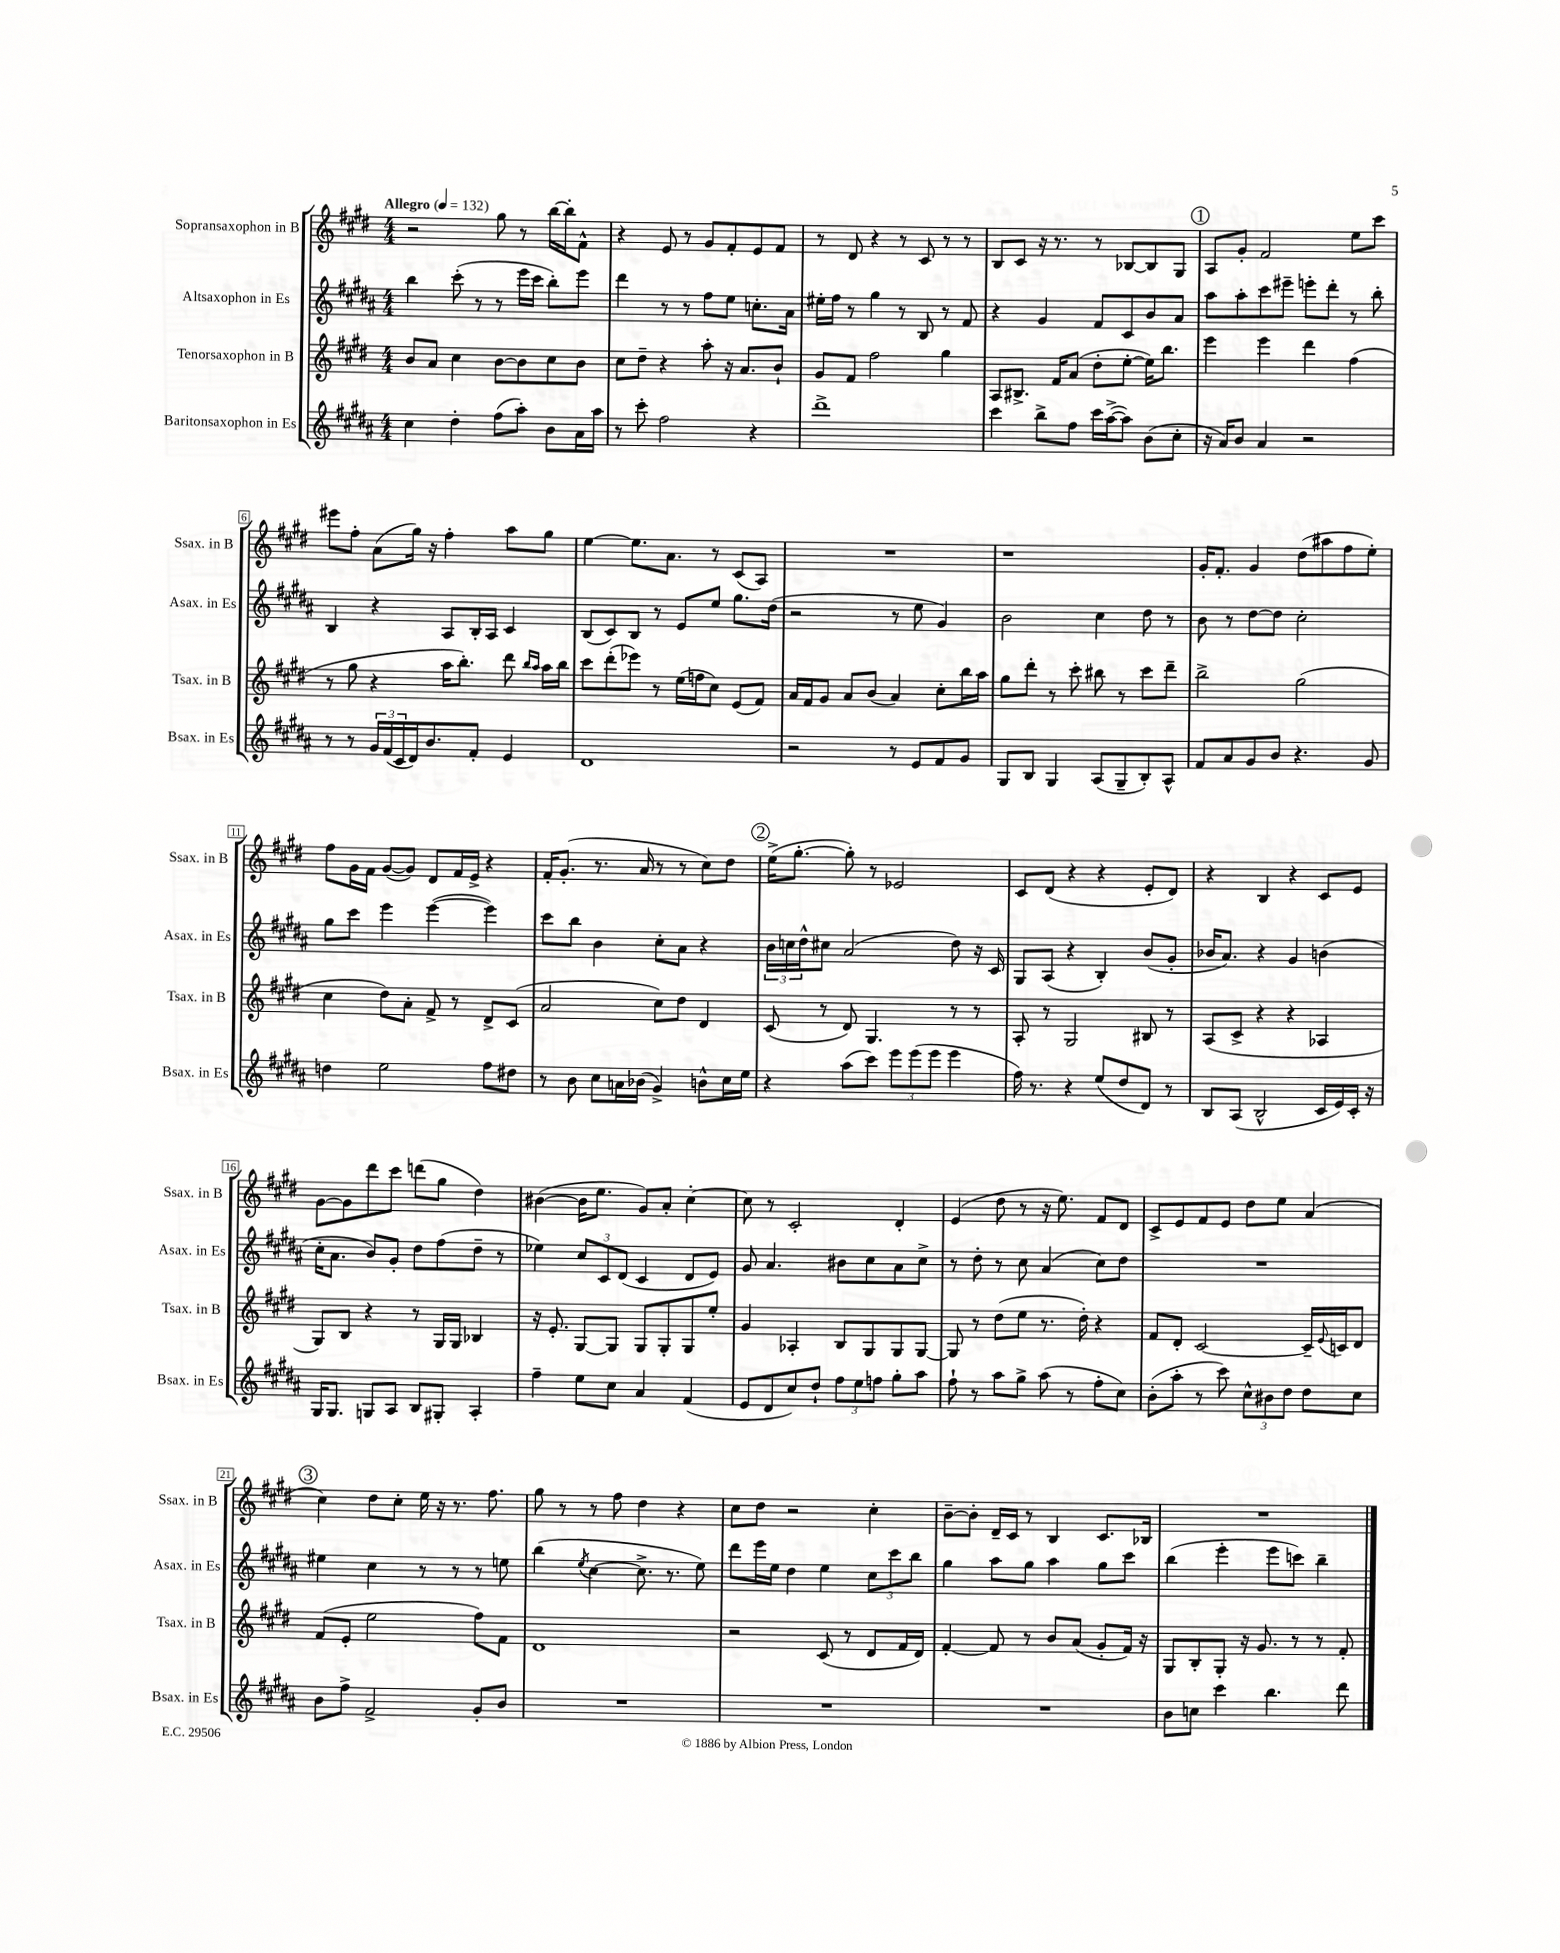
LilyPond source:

<<
\new StaffGroup <<
\new Staff = "s0" \with { instrumentName = "Sopransaxophon in B" shortInstrumentName = "Ssax. in B" } {
    \clef treble \key e \major \numericTimeSignature \time 4/4 \tempo "Allegro" 4 = 132
    r2 gis''8 r8 b''16~ b''16-. fis'8-^ |
    r4 e'8 r8 gis'8 fis'8-. e'8 fis'8 |
    r8 dis'8 r4 r8 cis'8 r8 r8 |
    b8 cis'8 r16 r8. r8 bes8~ bes8 gis8 |
    \mark \markup { \circle "1" } a8 gis'8-. fis'2 e''8 cis'''8 |
    eis'''8 fis''8-. a'8( gis''16) r16 fis''4-. a''8 gis''8 |
    e''4~ e''8. a'8. r8 cis'8( a8) |
    R1 |
    r1 |
    gis'16-. fis'8.-. gis'4 dis''8( ais''8 fis''8 e''8-.) |
    fis''8 gis'16 fis'16 gis'8~( gis'8) dis'8 fis'16 e'16-> r4 |
    fis'16-. gis'8.-.( r8. a'16 r8 r8 cis''8) dis''8 |
    \mark \markup { \circle "2" } e''16->( gis''8.~-. gis''8-.) r8 ees'2 |
    cis'8 dis'8( r4 r4 e'8-. dis'8) |
    r4 b4 r4 cis'8 e'8 |
    gis'8~ gis'8 dis'''8 cis'''8 d'''8( gis''8 dis''4) |
    bis'4~( bis'16 e''8. gis'8) a'8-. cis''4~-. |
    cis''8 r8 cis'2-. dis'4-. |
    e'4( dis''8 r8 r16 e''8.) fis'8 dis'8 |
    cis'8-> e'8 fis'8 e'8 dis''8 e''8 a'4( |
    \mark \markup { \circle "3" } cis''4) dis''8 cis''8-. e''16 r16 r8. fis''8. |
    gis''8 r8 r8 fis''8 dis''4 r4 |
    cis''8 dis''8 r2 cis''4-. |
    b'8~-- b'8-. dis'16-- cis'16 r8 b4 cis'8. bes16 |
    R1 \bar "|." |
}
\new Staff = "s1" \with { instrumentName = "Altsaxophon in Es" shortInstrumentName = "Asax. in Es" } {
    \clef treble \key b \major \numericTimeSignature \time 4/4
    b''4 cis'''8-.( r8 r8 e'''16 cis'''16 b''8-.) e'''8 |
    dis'''4 r8 r8 fis''8 e''8 c''8.-. ais'16 |
    eis''16-. fis''16 r8 gis''4 r8 b8 r8 fis'8 |
    r4 gis'4 fis'8 cis'8 b'8 ais'8 |
    \mark \markup { \circle "1" } ais''8 ais''8-. cis'''8 eis'''8-- e'''8-. dis'''8-. r8 b''8-. |
    b4 r4 ais8 b16-. ais16 cis'4 |
    b8( cis'8) b8 r8 e'8 e''8 gis''8. dis''16( |
    r2 r8 e''8 gis'4) |
    b'2 cis''4 dis''8 r8 |
    b'8 r8 dis''8~ dis''8 cis''2-. |
    gis''8 cis'''8 e'''4 e'''4~( e'''4) |
    cis'''8 b''8 b'4 cis''8-. ais'8 r4 |
    \mark \markup { \circle "2" } \tuplet 3/2 { b'16 c''16 dis''16-^ } cis''8 ais'2( dis''8) r16 cis'16 |
    gis8 ais8( r4 b4-.) b'8( gis'8-. |
    bes'16 ais'8.) r4 gis'4 b'4( |
    cis''16-. ais'8. b'8) gis'8-. dis''8 fis''8( dis''8-- r8 |
    ees''4) \tuplet 3/2 { cis''8 cis'8 dis'8( } cis'4 dis'8 e'8) |
    gis'8 ais'4. bis'8 cis''8 ais'8 cis''8-> |
    r8 dis''8-. r8 cis''8 ais'4( cis''8) dis''8 |
    R1 |
    \mark \markup { \circle "3" } eis''4 cis''4 r8 r8 r8 e''8 |
    b''4( \acciaccatura { e''8 } cis''4~ cis''8.-> r8. e''8) |
    dis'''8 e'''16 e''16 dis''4 e''4 \tuplet 3/2 { cis''8 cis'''8 b''8 } |
    gis''4 ais''8 gis''8 ais''4 gis''8 cis'''8 |
    b''4( e'''4-. e'''8 c'''8) b''4-- \bar "|." |
}
\new Staff = "s2" \with { instrumentName = "Tenorsaxophon in B" shortInstrumentName = "Tsax. in B" } {
    \clef treble \key e \major \numericTimeSignature \time 4/4
    b'8 a'8 cis''4 b'8~ b'8 cis''8 b'8 |
    cis''8 dis''8-- r4 a''8-. r16 a'8. b'8-! |
    gis'8 fis'8 fis''2 gis''4 |
    a8 bis8.-> fis'16 a'8( dis''8-. e''8~-. e''16) b''8. |
    \mark \markup { \circle "1" } e'''4 e'''4 dis'''4 fis''4( |
    r8 gis''8 r4 a''16 b''8.-.) dis'''8 \grace { b''16 a''16 } a''16 b''16 |
    cis'''8 dis'''8-.( ees'''8) r8 e''16( f''16 cis''8) e'8( fis'8) |
    a'16 fis'16 gis'8 a'8 b'8( a'4) cis''8-. b''16 a''16 |
    gis''8 dis'''8-. r8 cis'''8-. bis''8 r8 cis'''8 dis'''8-- |
    b''2-> gis''2( |
    cis''4 dis''8) a'8-. fis'8-> r8 dis'8-> cis'8( |
    a'2 cis''8) dis''8 dis'4 |
    \mark \markup { \circle "2" } cis'8( r8 dis'8) gis4. r8 r8 |
    a8-. r8 gis2 bis8 r8 |
    a8( cis'8-> r4 r4 aes4 |
    gis8) b8 r4 r8 gis16 gis16 bes4 |
    r16 e'8.-. gis8~ gis8 gis8 gis8-. gis8 e''8-. |
    gis'4 aes4-. b8 gis8 gis8 gis8~ |
    gis8 r8 dis''8( e''8 r8. dis''16-.) r4 |
    fis'8 dis'8-. cis'2~ cis'16-- \appoggiatura { e'8 } c'16 dis'8 |
    \mark \markup { \circle "3" } fis'8( e'8-. e''2 fis''8) fis'8 |
    dis'1 |
    r2 cis'8( r8 dis'8 fis'16 dis'16) |
    fis'4~-. fis'8 r8 b'8 a'8( gis'8-. fis'16) r16 |
    gis8 b8-. gis8-. r16 gis'8. r8 r8 fis'8-. \bar "|." |
}
\new Staff = "s3" \with { instrumentName = "Baritonsaxophon in Es" shortInstrumentName = "Bsax. in Es" } {
    \clef treble \key b \major \numericTimeSignature \time 4/4
    cis''4 dis''4-. fis''8( ais''8-.) b'8 ais'16 ais''16 |
    r8 cis'''8-. fis''2 r4 |
    dis'''1-> |
    cis'''4 b''8-> fis''8 cis'''16 ais''16~->( ais''8) b'8( cis''8-. |
    \mark \markup { \circle "1" } r16 ais'16) b'8 ais'4 r2 |
    r8 r8 \tuplet 3/2 { gis'16 fis'16( cis'16 } dis'16) b'8. fis'8-. e'4 |
    dis'1 |
    r2 r8 e'8 fis'8 gis'8 |
    gis8 b8 gis4 ais8( gis8-- b8-.) ais8-^ |
    fis'8 ais'8 gis'8 b'8 r4. gis'8 |
    d''4 e''2 fis''8 dis''8 |
    r8 b'8 cis''8 a'16 bes'16( gis'4->) b'8-^ cis''16 e''16 |
    \mark \markup { \circle "2" } r4 ais''8( cis'''8) \tuplet 3/2 { e'''8 e'''8( e'''8 } e'''4 |
    fis''16) r8. r4 e''8( dis''8 dis'8) r8 |
    b8 ais8( b2-^ cis'16 e'16) cis'16-. r16 |
    gis16 gis8. g8 ais8 b8 gis8-. ais4-. |
    fis''4-- e''8 cis''8 ais'4 fis'4( |
    e'8 dis'8 cis''8) dis''8-! \tuplet 3/2 { fis''8 e''8 f''8 } gis''8-. ais''8 |
    fis''8-! r8 ais''8 gis''8-> ais''8( r8 fis''8-. cis''8) |
    b'8-.( ais''8-. r8 cis'''8) \tuplet 3/2 { cis''8-^ bis'8 dis''8 } dis''8 cis''8 |
    \mark \markup { \circle "3" } b'8 fis''8-> fis'2-> gis'8-. b'8 |
    R1 |
    R1 |
    R1 |
    b'8 c''8 cis'''4 b''4. dis'''8 \bar "|." |
}
>>
>>
\layout { \context { \Score \override BarNumber.stencil = #(make-stencil-boxer 0.1 0.3 ly:text-interface::print) } }
